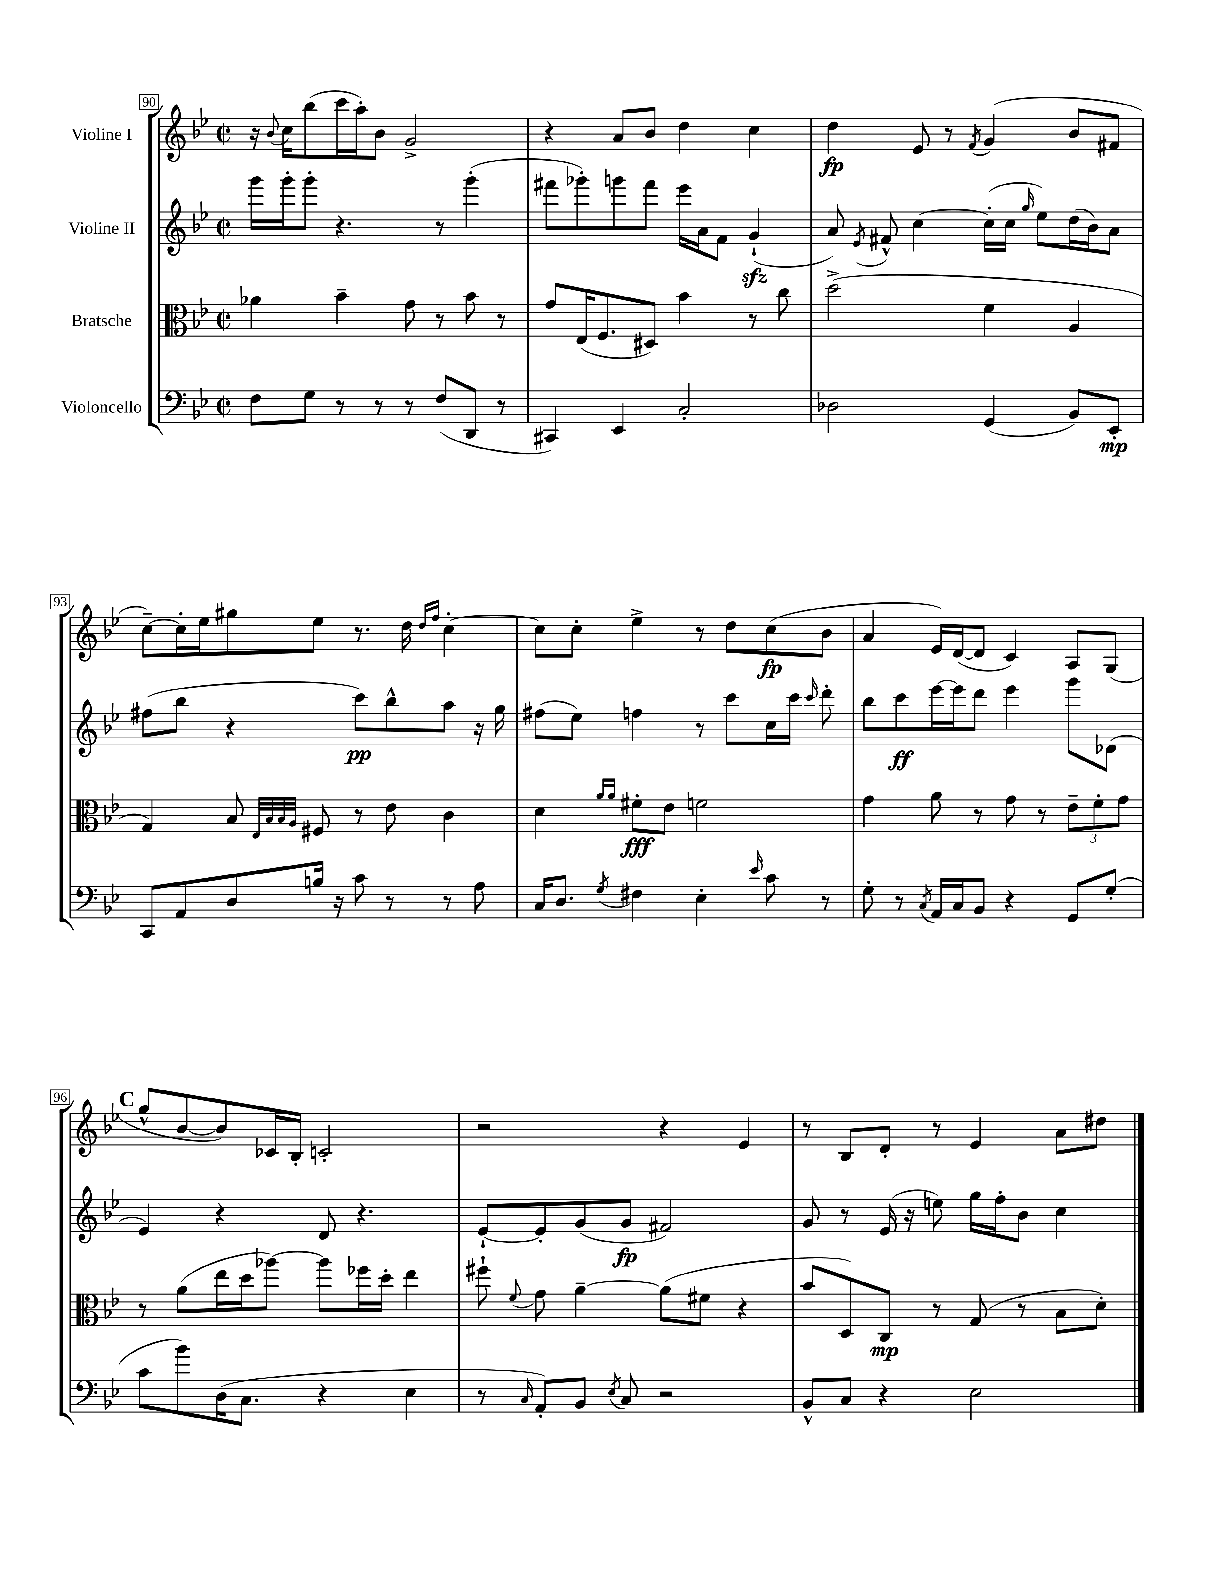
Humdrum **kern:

**kern	**kern	**kern	**kern
*staff4	*staff3	*staff2	*staff1
*clefF4	*clefC3	*clefG2	*clefG2
*k[b-e-]	*k[b-e-]	*k[b-e-]	*k[b-e-]
*M2/2	*M2/2	*M2/2	*M2/2
*met(c|)	*met(c|)	*met(c|)	*met(c|)
8F	4a-	16ggg	16r
.	.	.	8qqb-
.	.	16ggg'	16cc
8G	.	8ggg'	(8bb-
8r	4b-~	4.r	16ccc
.	.	.	16aa')
8r	.	.	8b-
8r	8g	.	2g^
(8F	8r	8r	.
8DD	8b-	(4ggg'	.
8r	8r	.	.
=	=	=	=
4CC#)	8g	8fff#	4r
.	(16E-	8ggg-')	.
.	8.F	.	.
4EE-	.	8ggg	8a
.	8D#)	8fff#	8b-
2C'	4b-	16eee-	4dd
.	.	16a	.
.	.	8f	.
.	8r	(4g`	4cc
.	8cc	.	.
=	=	=	=
2D-	(2dd^	8a)	4dd
.	.	8qe-	.
.	.	8f#^^	.
.	.	[4cc	8e-
.	.	.	8r
.	.	.	8qf
(4GG	4f	(16cc']	(4g
.	.	16cc	.
.	.	16qqgg	.
.	.	8ee-)	.
8BB-)	4A	(16dd	8b-
.	.	16b-)	.
8EE-'	.	8a	8f#
=	=	=	=
8CC	4G)	(8ff#	[8cc~)
8AA	.	8bb-	16cc']
.	.	.	16ee-
8D	8B-	4r	8gg#
.	32qqE-	.	.
.	32qqB-	.	.
.	32qqB-	.	.
.	32qqA	.	.
16B	8F#	.	8ee-
16r	.	.	.
8c	8r	8ccc)	8.r
8r	8e-	8bb-^^	.
.	.	.	16dd
.	.	.	16qqdd
.	.	.	16qqff
8r	4c	8aa	[4cc'
8A	.	16r	.
.	.	16gg	.
=	=	=	=
16C	4d	(8ff#	8cc]
8.D	.	.	.
.	.	8ee-)	8cc'
.	16qqa	.	.
8qG	16qqa	.	.
4F#	8f#'	4ff	4ee-^
.	8e-	.	.
4E-'	2f	8r	8r
.	.	8ccc	8dd
16qqe-	.	.	.
8c	.	16cc	(8cc
.	.	16ccc	.
.	.	16qqccc	.
8r	.	8ddd'	8b-
=	=	=	=
8G'	4g	8bb-	4a
8r	.	8ccc	.
8qC	.	.	.
16AA	8a	[16eee-	16e-)
16C	.	16eee-]	([16d
8BB-	8r	8ddd	8d]
4r	8g	4eee-	4c)
.	8r	.	.
8GG	12e-~	8ggg	8A
.	12f'	.	.
(8G'	.	(8d-	(8G
.	12g	.	.
=	=	=	=
8c	8r	4e-)	8gg^^
8b-)	(8a	.	[8b-
(16D	16ee-	4r	8b-])
8.C	16dd	.	.
.	[8aa-)	.	16c-
.	.	.	16B-'
4r	8aa-]	8d	2c'
.	16ff-	4.r	.
.	16dd'	.	.
4E-	4ee-	.	.
=	=	=	=
8r	8ff#`	[8e-`	2r
16qqC	8qqf	.	.
8AA')	8g	8e-']	.
8BB-	[4a~	(8g	.
8qE-	.	.	.
8C	.	8g	.
2r	(8a]	2f#)	4r
.	8f#	.	.
.	4r	.	4e-
=	=	=	=
8BB-^^	8b-	8g	8r
8C	8D)	8r	8B-
4r	8C	(16e-	8d'
.	.	16r	.
.	8r	8ee)	8r
2E-	(8G	16gg	4e-
.	.	16ff'	.
.	8r	8b-	.
.	8B-	4cc	8a
.	8d')	.	8dd#
==	==	==	==
*-	*-	*-	*-
